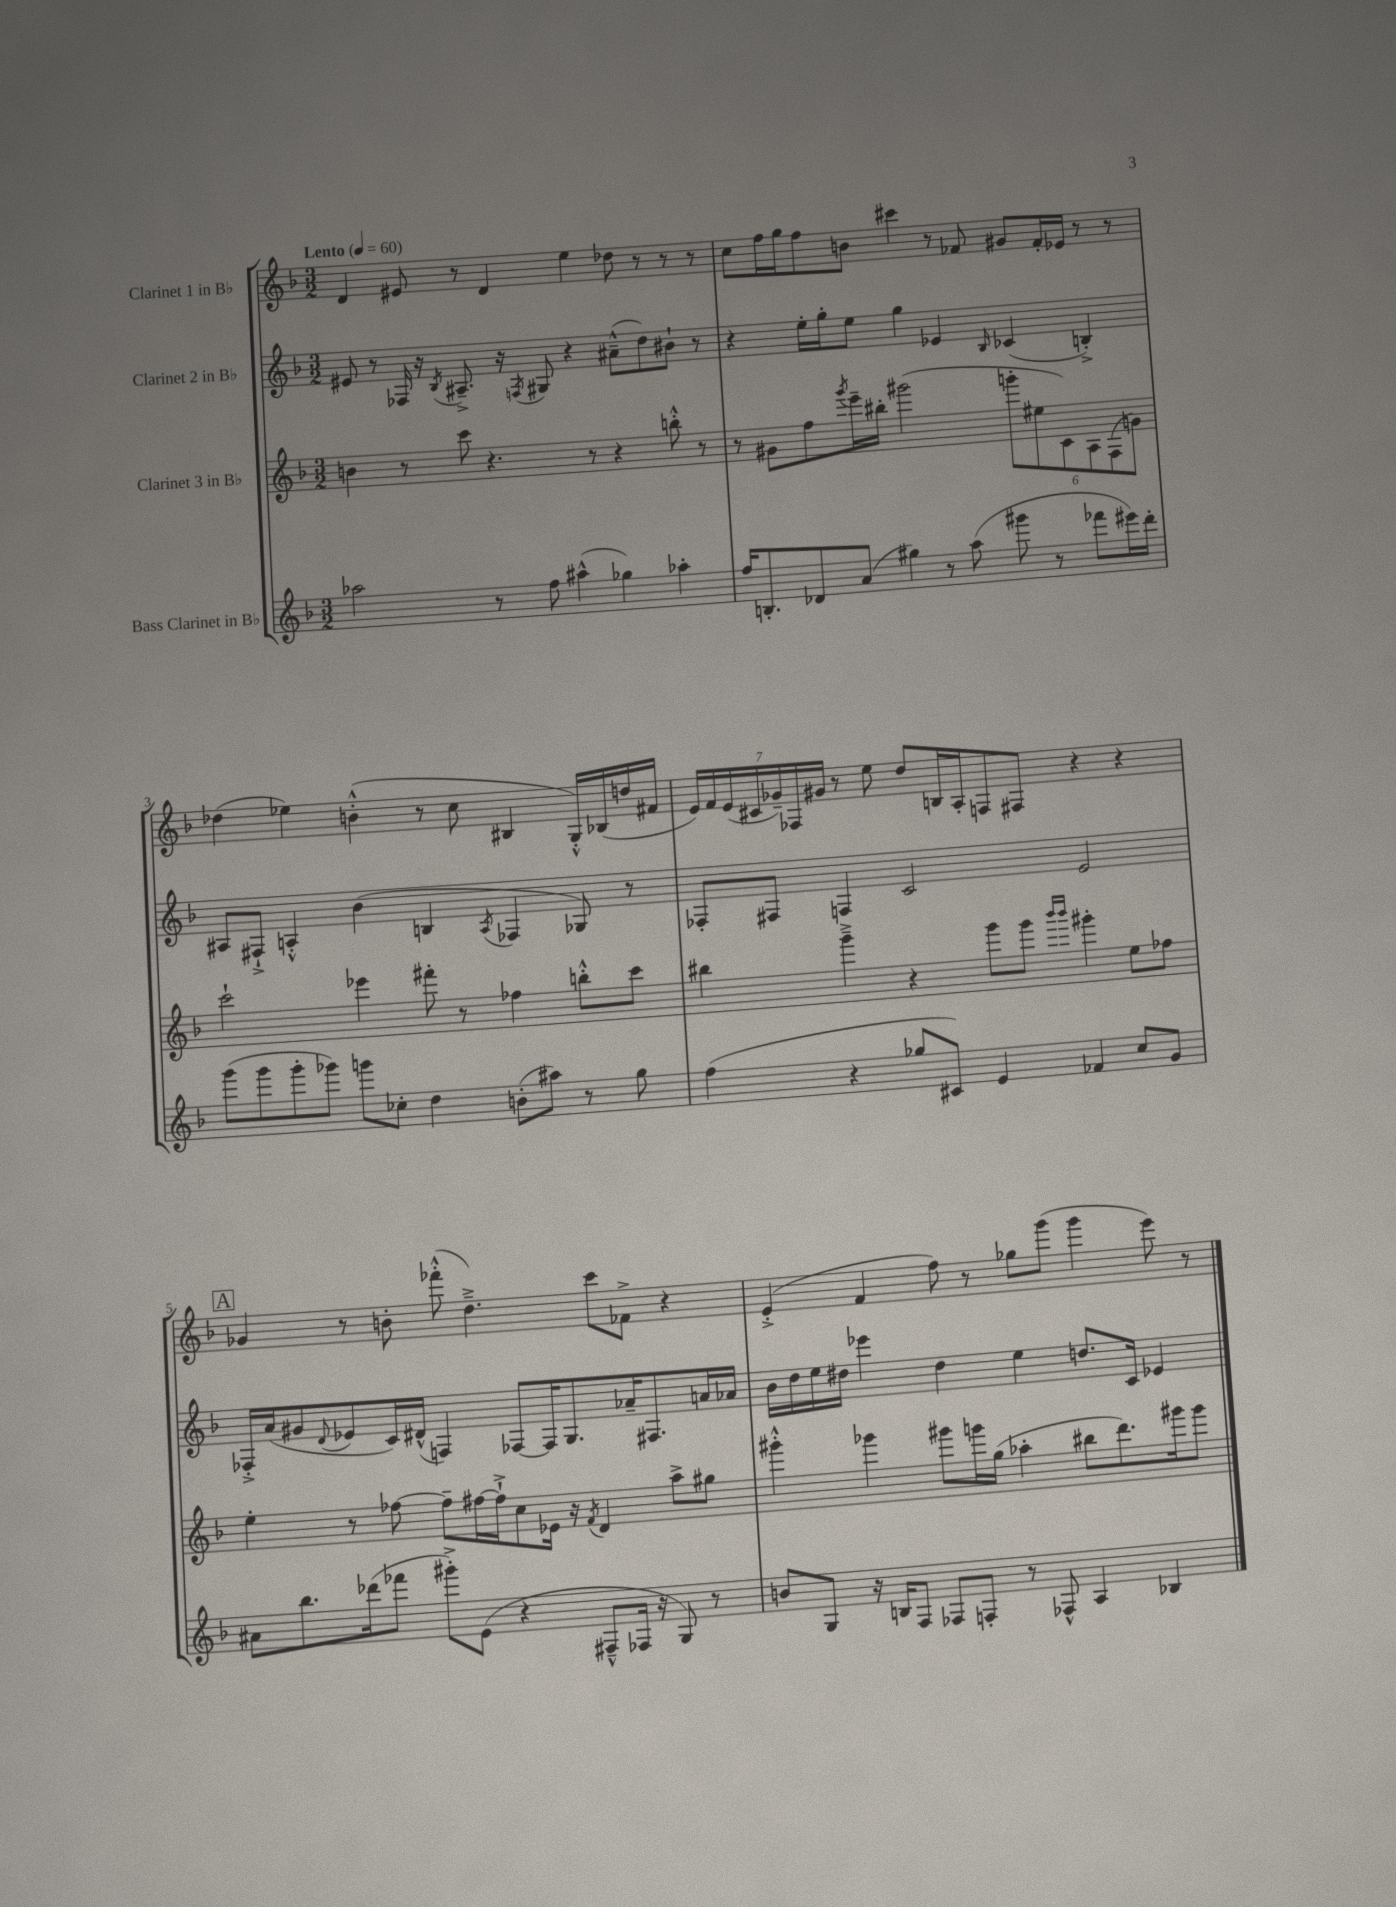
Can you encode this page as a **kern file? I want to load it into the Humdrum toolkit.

**kern	**kern	**kern	**kern
*staff4	*staff3	*staff2	*staff1
*clefG2	*clefG2	*clefG2	*clefG2
*k[b-]	*k[b-]	*k[b-]	*k[b-]
*M3/2	*M3/2	*M3/2	*M3/2
*MM60	*MM60	*MM60	*MM60
2aa-\	4b\	8e#/	4d/
.	.	8r	.
.	8r	16F-/	8e#/
.	.	16r	.
.	.	8qB-/	.
.	8ccc\	8.A#~^/	8r
8r	4.r	.	4d/
.	.	16r	.
.	.	8qF/	.
8ff\	.	8G#/	.
(4aa#^^\	.	4r	4ee\
.	8r	.	.
4gg-\)	4r	(8a#~^^\L	8dd-\
.	.	8dd\)	8r
4aa-'\	8bb'^^\	8b#`\J	8r
.	8r	8r	8r
=	=	=	=
16ff/LK	8r	4r	8cc\L
8.B'/	.	.	.
.	8g#\L	.	16ff\L
.	.	.	16gg\J
8d-/	8ff\	16ee'\LL	8ff\
.	.	16gg'\J	.
.	8qggg/	.	.
(8a/J	16eee~\L	8ee\J	8b\J
.	16bb#'\JJ	.	.
4gg#\)	(2ggg#\	4gg\	4ccc#\
8r	.	4e-/	8r
(8aa\	.	.	8f-/
.	.	16qqB-/	.
8ggg#\	12ggg'\L	(4c-/	8g#/L
.	12ee#\	.	.
8r	.	.	16f-'/L
.	12c\)	.	.
.	.	.	16e-/JJ
8fff-\L	12A\	4B'^/)	8r
.	(12F\	.	.
16eee#\L)	.	.	8r
.	12g\J)	.	.
16ddd'\JJ	.	.	.
=	=	=	=
(8ggg\L	2ccc`\	8A#/L	(4dd-\
8ggg\	.	8F#`^/J	.
8ggg'\	.	4A'^^/	4ee-\)
8ggg-\J)	.	.	.
8ggg\L	4eee-\	(4b-\	(4b'^^\
8cc-'\J	.	.	.
4dd\	8fff#'\	4B/	8r
.	8r	.	8cc\
.	.	8qA/	.
(8b'\L	4ff-\	4F-/	4B#/
8aa#\J)	.	.	.
8r	8bb'^^\L	8G-/)	16G'^^/LL)
.	.	.	(16B-/
8gg\	8ccc\J	8r	16dd/
.	.	.	16f#/JJ
=	=	=	=
(4ff\	4bb#\	8F-'/L	28e/LL)
.	.	.	28f/
.	.	.	(28e/
.	.	.	28c#/
.	.	8F#/J	.
.	.	.	28g-~/)
.	.	.	28F-/
.	.	.	28g#/JJ
4r	4ggg~^\	4F/	8r
.	.	.	8ee\
8gg-/L	4r	2c/	8dd/L
8c#/J)	.	.	16B/L
.	.	.	16A'/J
4e/	8ggg\L	.	8F/
.	8ggg\J	.	8F#/J
.	16qqbbb-/LL	.	.
.	16qqbbb-/JJ	.	.
4f-/	4ggg#'\	2e/	4r
8cc/L	8ee\L	.	4r
8g/J	8ff-\J	.	.
=	=	=	=
8a#\L	4ee'\	16F-'^/LL	4g-/
.	.	(16a/J	.
8.bb-\	.	8g#/	.
.	.	8qqd/	.
.	8r	8e-/	8r
(16ddd-\k	.	.	.
8fff-\J	[8ff-\	16c/L)	8b'\
.	.	(16d#^^/JJ	.
8ggg#'^\L)	8ff-~\]L	4F/)	(8fff-'^^\
(8e\J	[16ff#\L	.	4.dd~^\)
.	16ff#`^\]J	.	.
4r	8cc\	[8F-/L	.
.	16e-\Jk	16F-/]K	.
.	16r	8.G/	.
.	8qf/	.	.
8F#~^^/L	4d/	.	8ccc\L
16F-/Jk	.	16a-~/K	8f-^\J
16r	.	8.F#/	.
8G/)	8aa^\L	.	4r
8r	8gg#\J	16a/L	.
.	.	16a-/JJ	.
=	=	=	=
8b/L	4ggg#'^^\	16b-\LL	(4e'^/
.	.	16dd\	.
8G/J	.	16ee\	.
.	.	16dd#\JJ	.
16r	4ggg-\	4eee-\	4f/
16B/LK	.	.	.
8F/J	.	.	.
8F-/L	8ggg#\L	4dd#\	8ff\)
8F'/J	16ggg\L	.	8r
.	(16gg\JJ	.	.
8r	4aa-'\	4ee\	8gg-\L
8F-^^/	.	.	(8ggg\J
4A/	8bb#\L	8.dd/L	4ggg\
.	8.ddd\)	.	.
.	.	16c/Jk	.
4B-/	.	4e-/	8eee\)
.	16ggg#\k	.	.
.	8ggg#\J	.	8r
==	==	==	==
*-	*-	*-	*-
